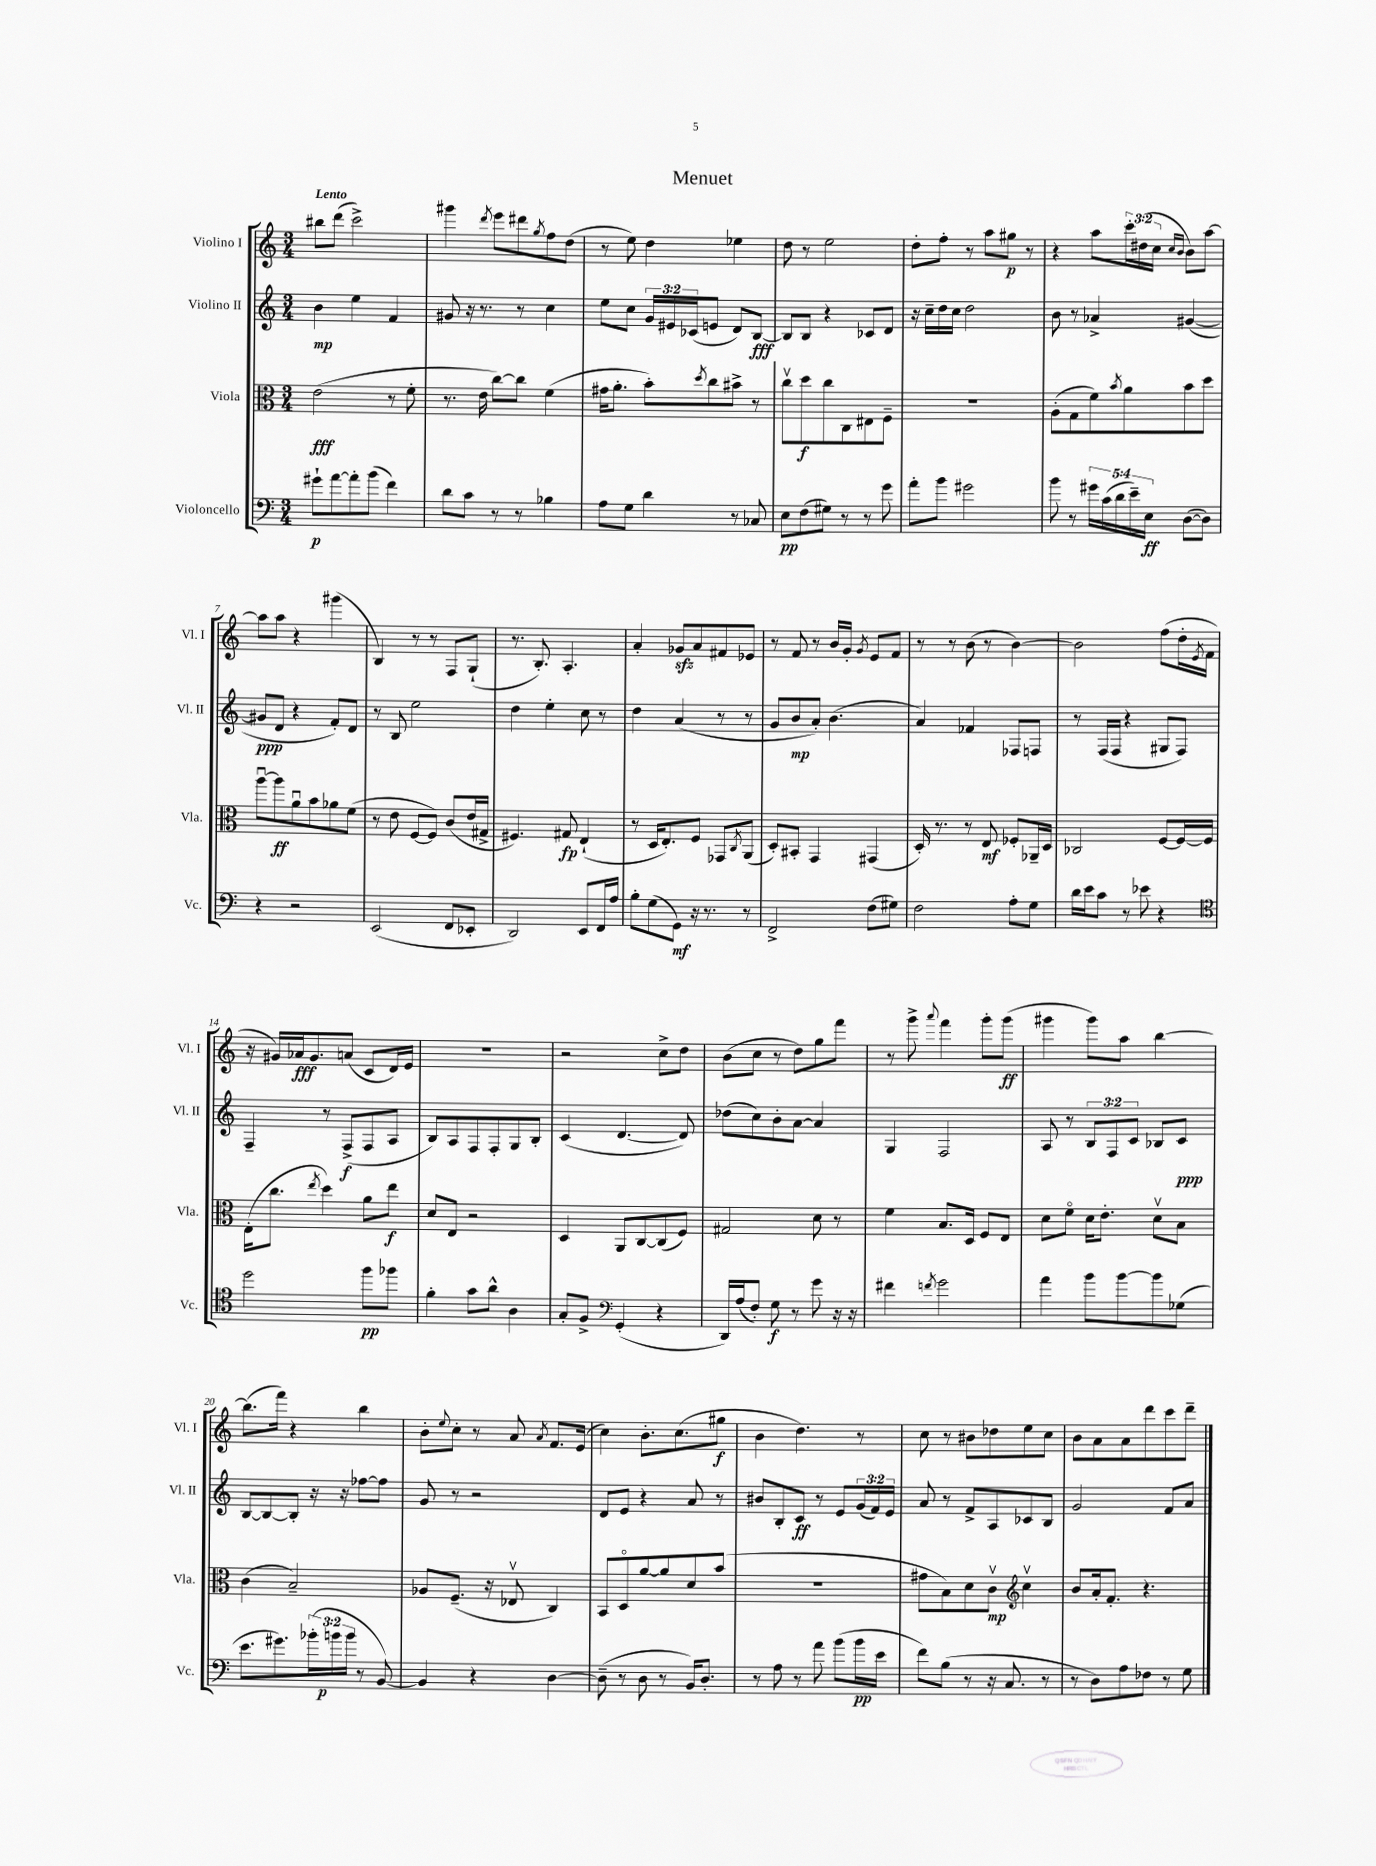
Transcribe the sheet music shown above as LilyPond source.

\header { title = "Menuet" }
<<
\new StaffGroup <<
\new Staff = "s0" \with { instrumentName = "Violino I" shortInstrumentName = "Vl. I" } {
    \clef treble \key c \major \numericTimeSignature \time 3/4 \override Staff.TupletNumber.text = #tuplet-number::calc-fraction-text \tempo "Lento"
    bis''8 d'''8( c'''2->) |
    gis'''4 \acciaccatura { d'''8 } e'''8 dis'''8 \acciaccatura { g''8 } f''8 d''8( |
    r8 e''8) d''4 ees''4 |
    d''8 r8 e''2 |
    d''8-. f''8-. r8 a''8 gis''8\p r8 |
    r4 a''8 \tuplet 3/2 { c'''16-. dis''16( c''16 } \grace { c''16 b'16 } b'8) a''8~ |
    a''8 a''8 r4 gis'''4( |
    b4) r8 r8 f8 g8-!( |
    r8. b8.-.) a4.-. |
    a'4-. ges'8\sfz a'8 fis'8 ees'8 |
    r8 f'8 r8 b'16 g'16-. \acciaccatura { g'8 } e'8 f'8 |
    r8 r8 b'8( r8 b'4~) |
    b'2 f''8( d''16-. \acciaccatura { e'8 } f'16 |
    r16 gis'16) aes'16\fff gis'8. a'8( c'8 d'16) e'16 |
    r2. |
    r2 c''8-> d''8 |
    b'8( c''8 r8 d''8) g''8 f'''8 |
    r8 g'''8-> \appoggiatura { a'''8 } f'''4 g'''8-. g'''8\ff( |
    gis'''4 gis'''8) a''8 b''4~ |
    b''8.( f'''16) r4 b''4 |
    b'8-. \appoggiatura { e''8 } c''8-. r8 a'8 \acciaccatura { a'8 } f'8. e'16( |
    c''4) b'8.-. c''8.( gis''8\f |
    b'4 d''4.) r8 |
    c''8 r8 bis'8 des''8 e''8 c''8 |
    b'8 a'8 a'8 d'''8 c'''8 d'''8-- \bar "|." |
}
\new Staff = "s1" \with { instrumentName = "Violino II" shortInstrumentName = "Vl. II" } {
    \clef treble \key c \major \numericTimeSignature \time 3/4 \override Staff.TupletNumber.text = #tuplet-number::calc-fraction-text
    b'4\mp e''4 f'4 |
    gis'8 r16 r8. r8 c''4 |
    e''8 c''8 \tuplet 3/2 { g'16 eis'16 ces'16( } e'8 d'8) b8~\fff |
    b8 b8 r4 ces'8 d'8 |
    r16 c''16-- d''16 c''16 d''2 |
    b'8 r8 aes'4-> gis'4~( |
    gis'8\ppp d'8 r4 f'8-.) d'8 |
    r8 b8 e''2 |
    d''4 e''4-. c''8 r8 |
    d''4 a'4( r8 r8 |
    g'8 b'8\mp a'8-.) b'4.( |
    a'4) fes'4 fes8 f8 |
    r8 f16( f16 r4 gis8 f8) |
    f4-- r8 f8->\f( f8 a8 |
    b8) a8 f8 f8-. g8 b8-. |
    c'4( d'4.~ d'8) |
    des''8( c''8) b'8-. a'8~ a'4 |
    g4 f2 |
    a8 r8 \tuplet 3/2 { b8 f8 c'8 } bes8 c'8\ppp |
    b8~ b8~ b8-. r16 r16 fes''8~ fes''8 |
    g'8 r8 r2 |
    d'8 e'8 r4 a'8 r8 |
    bis'8 b8-. c'8\ff r8 e'8 \tuplet 3/2 { g'16( f'16) e'16 } |
    a'8 r8 f'8-> a8 ces'8 b8 |
    g'2 f'8 a'8 \bar "|." |
}
\new Staff = "s2" \with { instrumentName = "Viola" shortInstrumentName = "Vla." } {
    \clef alto \key c \major \numericTimeSignature \time 3/4
    e'2\fff( r8 f'8-. |
    r8. e'16 c''8~) c''8 f'4( |
    gis'16 a'8.-. b'8-.) \acciaccatura { d''8 } c''8 bis'8-> r8 |
    c''8\upbow d''8\f c''8 c8 eis8 f8-- |
    R2. |
    a8-.( g8 f'8) \acciaccatura { b'8 } a'8 b'8 d''8 |
    a''8~\downbow a''8\ff a'8\downbow b'8 aes'8 f'8( |
    r8 e'8 f8~ f8) c'8( e'16 gis16-> |
    fis4.) gis8\fp e4-!( |
    r8 d16 e8.-.) f8 ges,8 \acciaccatura { c8 } a,8( |
    d8-.) bis,8-. g,4 gis,4( |
    d16-.) r8. r8 e8\mf fes8-. aes,16-- d16 |
    ces2 f8~ f16~ f16 |
    e16-.( c''8. \acciaccatura { e''8 } d''4) a'8 e''8\f |
    d'8 e8 r2 |
    d4 a,8 c8~ c8( f8) |
    gis2 d'8 r8 |
    f'4 b8. d16 f8 e8 |
    d'8 f'8\flageolet d'16 e'8.-. d'8\upbow b8 |
    c'4( b2--) |
    aes8 f8.--( r16 ees8\upbow c4) |
    b,8 d8\flageolet a'8~ a'8 d'8 b'8( |
    R2. |
    gis'8 b8) d'8 c'8\upbow\mp \clef treble c''4\upbow |
    b'8 a'16-. f'8.-. r4. \bar "|." |
}
\new Staff = "s3" \with { instrumentName = "Violoncello" shortInstrumentName = "Vc." } {
    \clef bass \key c \major \numericTimeSignature \time 3/4 \override Staff.TupletNumber.text = #tuplet-number::calc-fraction-text
    gis'8-!\p a'8~ a'8-. b'8( f'4) |
    d'8 c'8 r8 r8 bes4 |
    a8 g8 d'4 r8 ces8 |
    e8\pp f8( gis8) r8 r8 g'8 |
    a'8-. b'8 gis'2 |
    b'8 r8 \tuplet 5/4 { gis'16 c'16( d'16 e'16--) e16\ff } d8~( d8) |
    r4 r2 |
    e,2( f,8 ees,8-. |
    d,2) e,8 f,16 a16 |
    b8-. g8( g,8\mf) r16 r8. r8 |
    f,2-> f8( gis8) |
    f2 a8-. g8 |
    d'16 e'16 c'8 r8 ees'8 r4 |
    \clef tenor d''2 f''8\pp fes''8 |
    f'4-. g'8 a'8-^ a4 |
    g8-. f8-> \clef bass g,4-.( r4 |
    d,16) a16( f8-.) g8\f r8 g'8 r16 r16 |
    fis'4 \acciaccatura { f'8 } g'2 |
    a'4 b'8 b'8~ b'8 ges8( |
    e'8. gis'8.) \tuplet 3/2 { bes'16-.( b'16\p b'16 } r8 b,8~) |
    b,4 r4 d4~ |
    d8--( r8 d8 r8 b,16) d8.-. |
    r8 a8 r8 a'8 b'8( b'16\pp e'16 |
    f'8) b8( r8 r16 c8. r8 |
    r8 d8) a8 fes8 r8 g8 \bar "|." |
}
>>
>>
